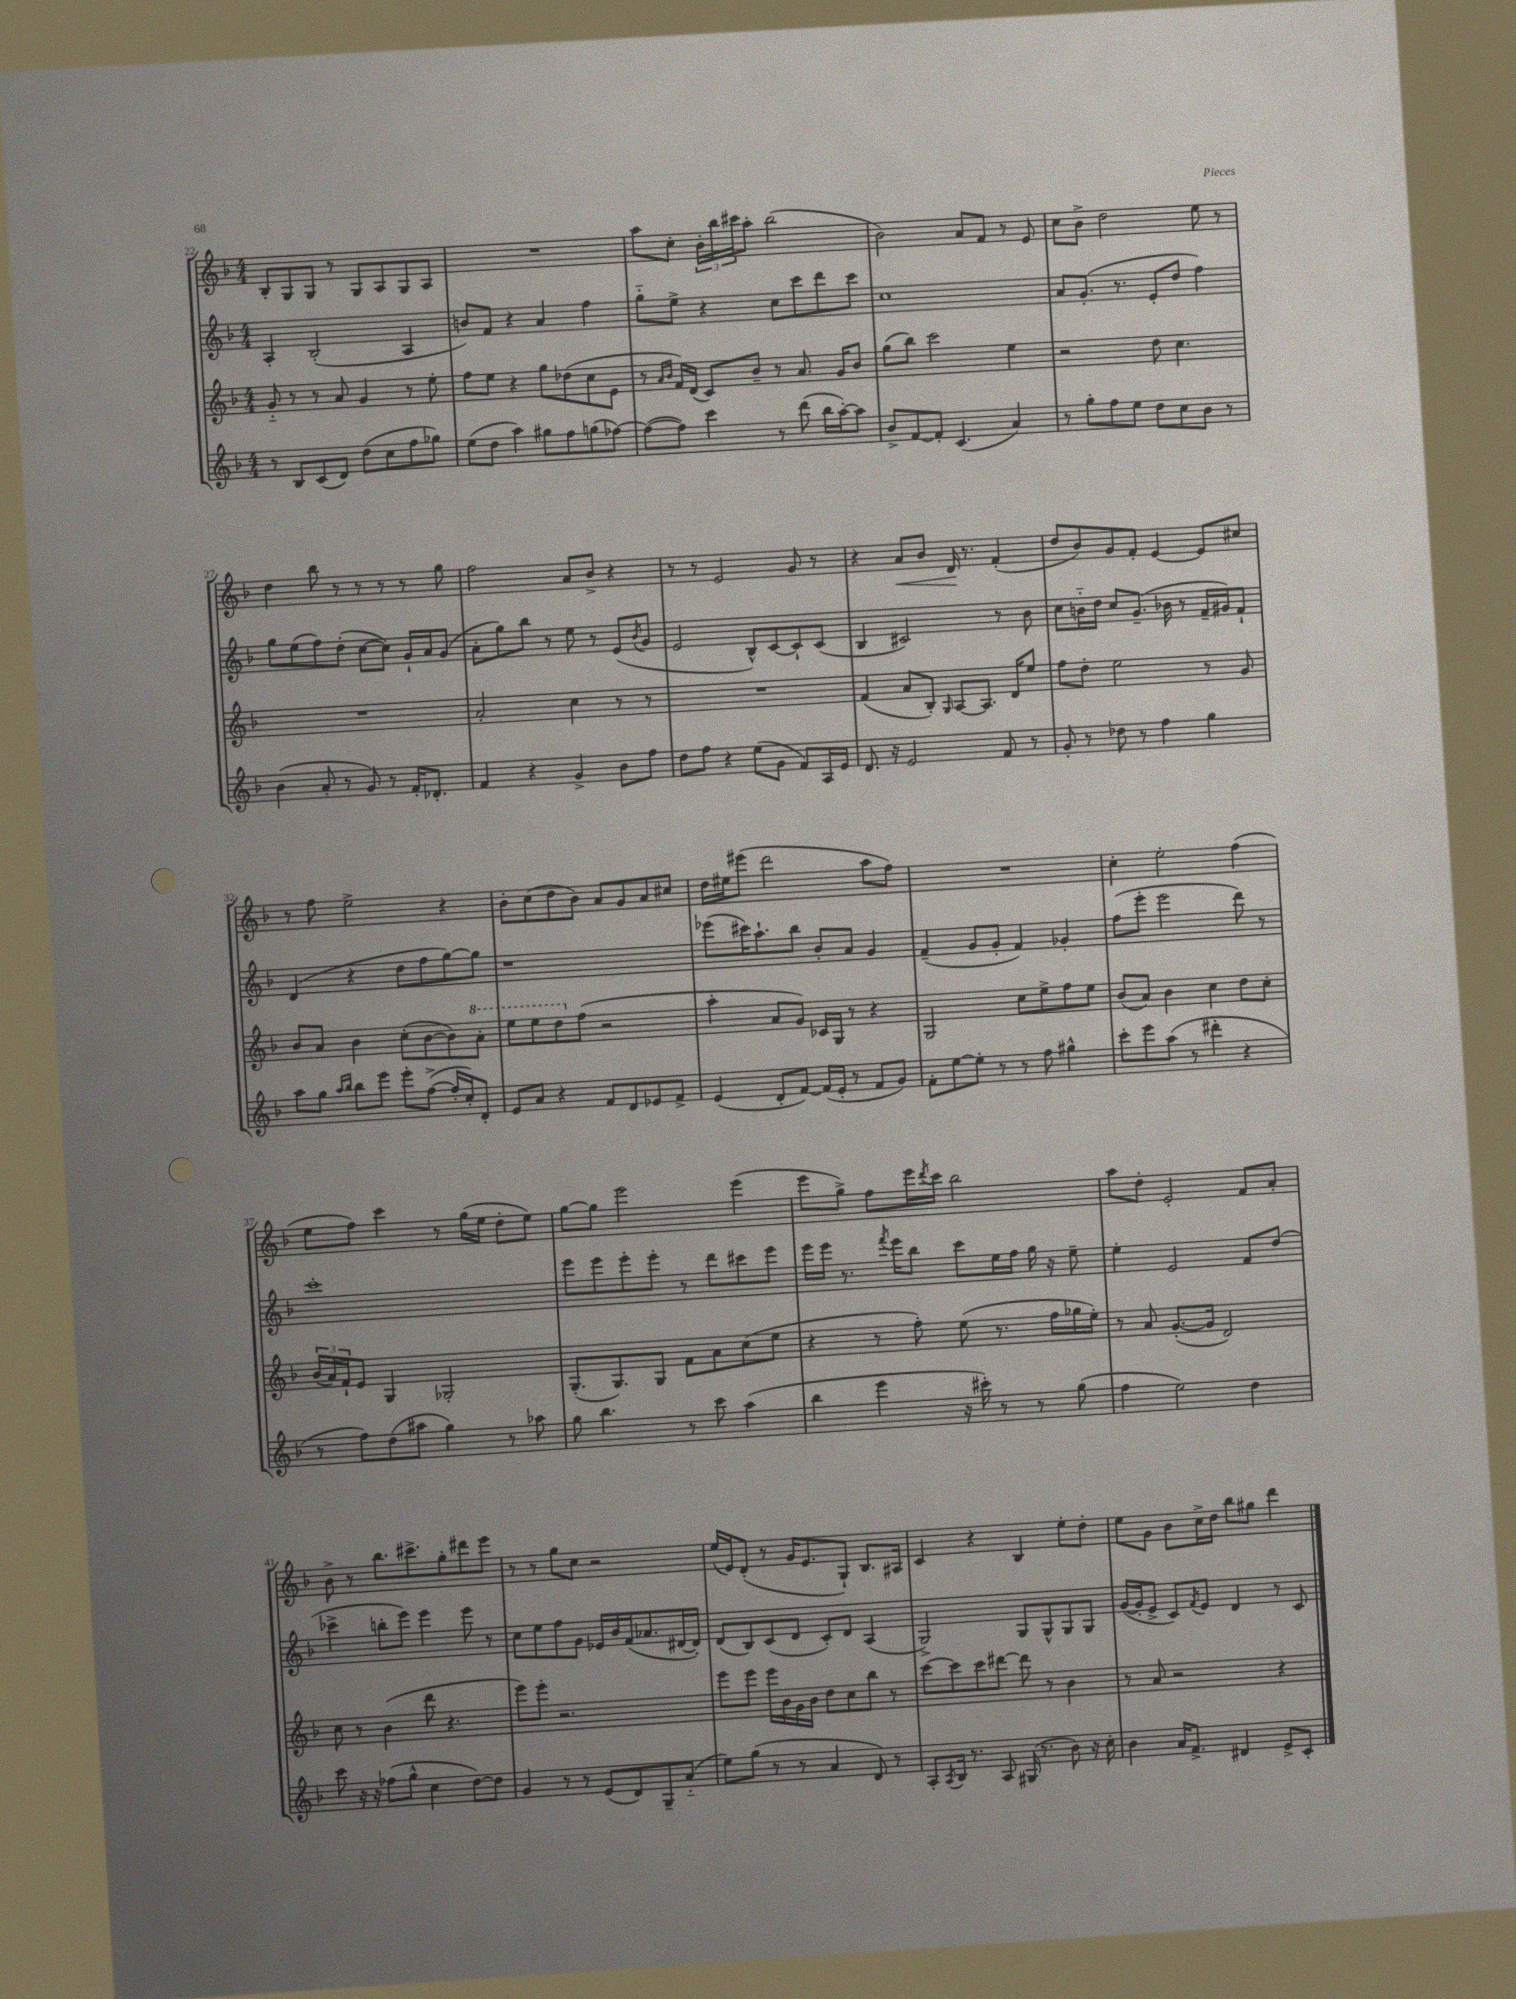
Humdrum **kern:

**kern	**kern	**kern	**kern
*staff4	*staff3	*staff2	*staff1
*clefG2	*clefG2	*clefG2	*clefG2
*k[b-]	*k[b-]	*k[b-]	*k[b-]
*M4/4	*M4/4	*M4/4	*M4/4
8r	8g'~	4A'	8B-'
8B-	8r	.	8G
(8c	8r	(2B-'	8G
8d)	8a	.	8r
(8dd	4g	.	8G
8cc	.	.	8A
8ff	8r	4A	8G
8gg-)	8ee'	.	8A
=	=	=	=
(8ee	8ff	8b)	1r
8dd	8ee	8f	.
4aa)	4r	4r	.
8gg#	8gg	4a	.
8ff	(8dd-	.	.
(8gg	8cc	4ff	.
[8ff-)	8e	.	.
=	=	=	=
(8ff-_	8r	8gg'~	8aa
.	16qqa	.	.
.	16qqb-	.	.
8ff-])	16f)	8ee^	8cc'
.	(16d	.	.
4ccc	8c)	4r	24b-'
.	.	.	24bb-
.	.	.	24ccc#
.	8b-~	.	8aa'
8r	8r	8cc	(2bb-
(8ddd	8.a	8ccc	.
16bb-	.	8ddd	.
[16aa')	16g	.	.
8aa]	8b-	8ccc	.
=	=	=	=
8b-^	(8gg	1cc	2b-)
[8f	8bb-)	.	.
8f']	2ccc	.	.
(4.c	.	.	.
.	.	.	8a
.	.	.	8f
4a)	4ee	.	8r
.	.	.	8e
=	=	=	=
8r	2r	8a	8cc
8gg'	.	(8.g'	8b-^
8ff	.	.	2dd
.	.	8.r	.
8ee	.	.	.
8dd	8dd	8e'	.
8cc	4.cc	8dd	.
8b-	.	4ff)	8ee
8r	.	.	8r
=	=	=	=
(4b-	1r	8gg	4dd
.	.	(8ee	.
8a'	.	8ff)	8bb-
8r	.	(8dd'	8r
8g)	.	[8cc	8r
8r	.	8cc])	8r
16f'	.	16g`	8r
8.d-'	.	16a	.
.	.	(8g	8gg
=	=	=	=
4f	2a'	8a'	2ff
.	.	8gg)	.
4r	.	8bb-	.
.	.	8r	.
4g^	4cc	8ee	8a
.	.	8r	8b-^
8b-	8r	(8e	4r
.	.	8qb-	.
8ff	8r	8g	.
=	=	=	=
8dd	1r	2e	8r
8ff	.	.	8r
4r	.	.	2e
(8ee	.	8B-^^)	.
8g	.	[8c	.
8f)	.	8c`]	8g
16A	.	(8c	8r
16e	.	.	.
=	=	=	=
8.d	(4f	4B-	4r
16r	.	.	.
2e	8a	2c#)	8a
.	8B-')	.	8b-
.	16qqG	.	.
.	[8A	.	16d
.	.	.	8.r
.	8.A]	.	.
8f	.	8r	(4f'
.	16d	.	.
8r	8ee	8b-	.
=	=	=	=
8g'	8ff	8cc	8dd
8r	8dd'	16b'~	8b-)
.	.	16dd	.
8dd-	2ee	8cc	8g
8r	.	(8.g~	8f'
4ff	.	.	[4e
.	.	16b-	.
.	.	8r	.
4gg	8r	16f~	8e]
.	.	16g#)	.
.	8g	8f`	8cc#
=	=	=	=
8aa	8b-	(4d	8r
8gg	8a	.	8ff
16qqaa	.	.	.
16qqbb-	.	.	.
8bb-	4b-	4r	2ee^
8eee	.	.	.
8eee'	(8cc'	8dd	.
([8ff^	[8b-	8ff	.
16ff']	8b-])	[8gg)	4r
16cc')	.	.	.
8d'	8aa'	8gg]	.
=	=	=	=
8e	8eee	1r	8b-'
8a	8eee	.	(8cc
4r	8ddd	.	8dd
.	(8ff	.	8b-)
8f	2r	.	8a
8d	.	.	8g
8e-	.	.	8a
8f^	.	.	8cc#
=	=	=	=
(4e	4aa'	(8eee-	16dd
.	.	.	16ee#
.	.	16ccc#)	(8eee#
.	.	8.aa`	.
8d'	8a	.	2ddd
[8f)	8g)	8bb-	.
(16f]	16c-	8b-'	.
16e'	16G	.	.
8r	8r	8a	.
8f	4r	4g	8aa
8g)	.	.	8ff)
=	=	=	=
8f'	2G	(4f~	1r
[8ee	.	.	.
8ee']	.	8g	.
8r	.	8g'	.
8r	8cc	4f)	.
8ff	8ee^	.	.
4gg#^^	8ff	4g-'	.
.	8ee	.	.
=	=	=	=
8ccc'	(8b-	(8ff	4cc'
8eee	8a)	8eee'	.
(8aa	4b-	2eee	2ee'
8r	.	.	.
4ddd#'	4cc	.	.
4r	8dd	8ddd)	(4ff
.	8cc'	8r	.
=	=	=	=
8r	(24b-	1ccc'	8ee
.	24a)	.	.
.	24f`	.	.
8ff)	8e	.	8ff)
(8dd	4G	.	4ccc
8aa#	.	.	.
4gg)	2G-'	.	8r
.	.	.	(16gg
.	.	.	16ee
8r	.	.	8dd'
8aa-	.	.	8ee)
=	=	=	=
8gg	(8.G'	8eee	[8gg
4.bb-	.	8eee	8gg]
.	8.G)	.	.
.	.	8eee'	2eee
.	8G	8eee'	.
8r	8f	8r	.
8ccc	8a	8ddd	.
(4aa	(8cc	8ccc#	(4eee
.	8ee	8eee	.
=	=	=	=
4bb-	4r	16eee	8eee
.	.	16eee	.
.	.	8.r	8gg^)
4eee	8r	.	8ff
.	.	8qfff	.
.	.	16eee	.
.	8ff')	8bb-	16eee
.	.	.	8qddd
.	.	.	16ccc
16r	(8ee	8ccc	2bb-
16ccc#')	.	.	.
8r	8.r	16ee	.
.	.	16ff	.
8r	.	16gg	.
.	16ff	16r	.
(8gg	16gg-	8ee~	.
.	16ee')	.	.
=	=	=	=
4ff	8r	4ee'	8aa
.	8a	.	8dd'
2ee)	([8.g'	2e	2e'
.	16g]	.	.
.	2d)	.	.
4dd	.	8f	8f
.	.	(8dd	8a'
=	=	=	=
8ccc	8cc	4ccc-^	8b-^
16r	8r	.	8r
16r	.	.	.
(8ff-	(4b-	8bb'	8.bb-
8gg^^	.	8eee)	.
.	.	.	8.ccc#^
4cc	8ddd	4eee	.
.	4.r	.	8gg'
[8dd)	.	8eee	8ddd#
8dd]	.	8r	8eee
=	=	=	=
4g	8eee)	8cc	8r
.	8eee'	8ee	8r
8r	2.r	8ff	8gg
8r	.	8g	8cc
(8e	.	16e-	2r
.	.	16b-	.
8d)	.	(16f	.
.	.	8.a-	.
8G~	.	.	.
(8a'~	.	[16d#	.
.	.	16d#'])	.
=	=	=	=
8ee)	8eee	(8d	(16ee
.	.	.	16e)
(8gg	8eee	8B-)	(8d'
8r	16eee	(8c	8r
.	16b-	.	.
8r	16g	8d	16g
.	16b-	.	8.e
4a	8dd	8c')	.
.	8cc	8d	8G`)
8d)	8bb-	(4A	8.B-
8r	8r	.	.
.	.	.	16A#
=	=	=	=
8A'	[8ccc	2G^)	4c
8qA	.	.	.
16B-	8ccc]	.	.
8.r	.	.	.
.	8ccc	.	4r
8A	[8ddd#	.	.
(16G#	8ddd#]	8G	4B-
8.r	.	.	.
.	8r	8G^^	.
8b-)	4b-	8G	8ee'
16r	.	8G	8dd'
16cc'	.	.	.
=	=	=	=
4b-	8r	([16g	8ee
.	.	16g']	.
.	8a	8e^	8g
16a	2r	8c)	8b-
8.f^	.	.	.
.	.	8qf	.
.	.	8e	16cc^
.	.	.	16dd
4d#	.	4d	8bb-
.	.	.	8gg#
8e^	4r	8r	4ddd
8c'	.	8c	.
==	==	==	==
*-	*-	*-	*-
